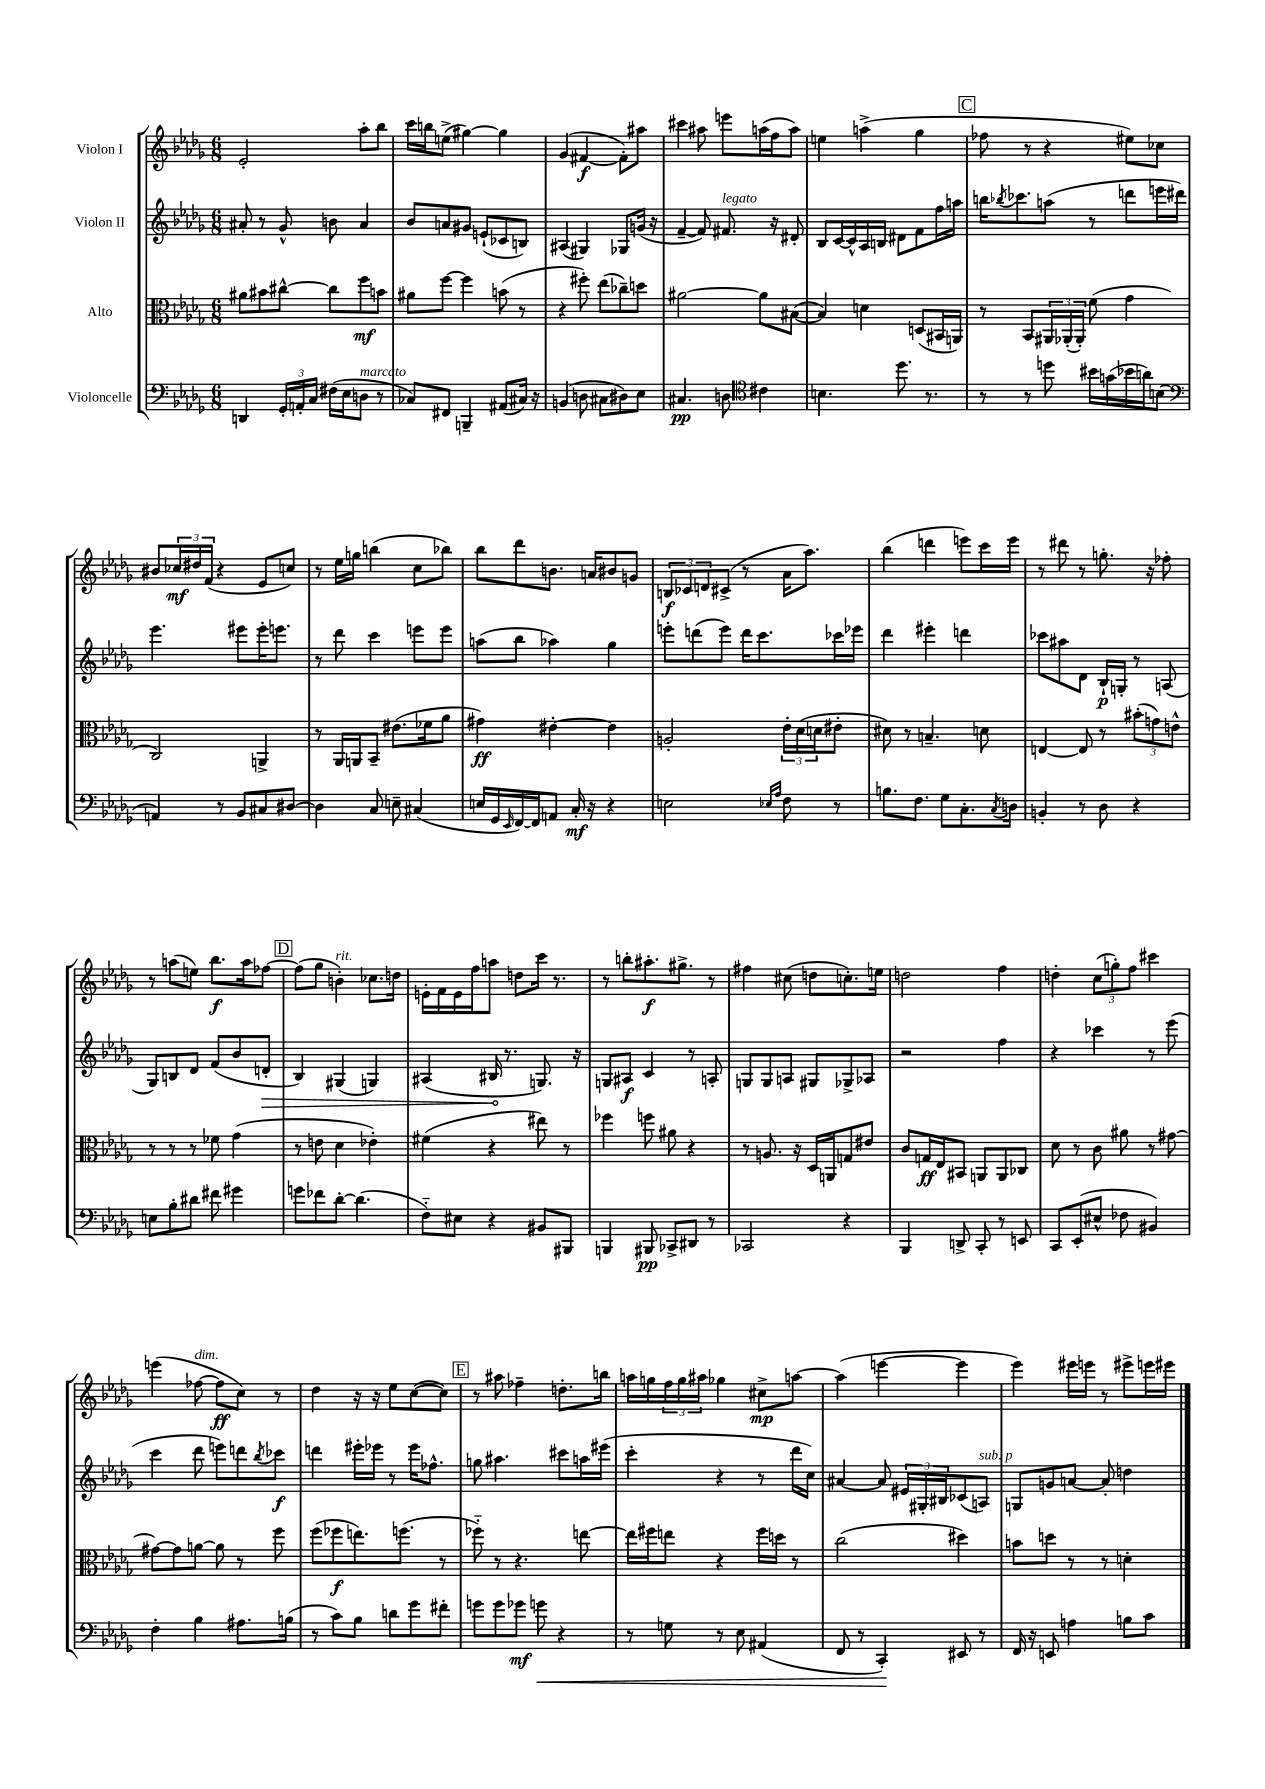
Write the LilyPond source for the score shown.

<<
\new StaffGroup <<
\new Staff = "s0" \with { instrumentName = "Violon I" } {
    \clef treble \key des \major \numericTimeSignature \time 6/8
    ees'2-. aes''8-. bes''8 |
    c'''16 b''16 e''8->( gis''4~) gis''4 |
    ges'4( fis'4~\f fis'8-.) ais''8 |
    cis'''4 ais''8 e'''8 a''16( f''16 a''8) |
    e''4 a''4->( ges''4 |
    \mark \markup { \box "C" } fes''8 r8 r4 eis''8) ces''8 |
    bis'8 \tuplet 3/2 { ces''16\mf dis''16 f'16( } r4 ees'8 c''8) |
    r8 ees''16 g''16 b''4( c''8 bes''8) |
    bes''8 des'''8 b'8. a'16 bis'8 g'8 |
    \tuplet 3/2 { b8\f ces'8 d'8 } cis'8->( r8 aes'16 aes''8.) |
    bes''4( d'''4 e'''8) c'''16 e'''16 |
    r8 dis'''8 r8 g''8.-. r16 fes''8-. |
    r8 a''8( e''8) bes''8.\f a''16 fes''8~ |
    \mark \markup { \box "D" } fes''8( ges''8 b'4-.^\markup { \italic "rit." }) ces''8. d''16 |
    e'16-. f'16 e'16 f''16 a''8 d''8 c'''16 r8. |
    r8 b''8-. ais''8.-.\f gis''8.-> r8 |
    fis''4 cis''8( d''8 c''8.-.) e''16 |
    d''2 f''4 |
    d''4-. \tuplet 3/2 { c''8( g''8-.) f''8 } cis'''4 |
    e'''4( fes''8~^\markup { \italic "dim." } fes''8\ff c''8) r8 |
    des''4 r16 r16 ees''8 c''8~( c''8) |
    \mark \markup { \box "E" } r8 ais''8 fes''4-- d''8.-. b''16 |
    a''16 g''16 \tuplet 3/2 { f''16 g''16 ais''16 } ges''4 cis''8->\mp a''8~ |
    a''4( e'''4~ e'''4 |
    ees'''4) eis'''16 e'''16 r8 eis'''8-> e'''16 eis'''16 \bar "|." |
}
\new Staff = "s1" \with { instrumentName = "Violon II" } {
    \clef treble \key des \major \numericTimeSignature \time 6/8
    ais'8-. r8 ges'8-^ b'8 ais'4 |
    bes'8 a'8 gis'8 e'8-!( ces'8 b8) |
    ais4( gis4) ges8 g'16( r16 |
    f'4~-- f'8) fis'8.^\markup { \italic "legato" } r16 dis'8-. |
    bes8 c'16~ c'16-^ aes16 b16 dis'8 f'8 f''16 a''16 |
    \mark \markup { \box "C" } b''16 \acciaccatura { bes''8 } ces'''8. a''8( r8 d'''8 e'''16 dis'''16) |
    ees'''4. eis'''8 eis'''16-. e'''8. |
    r8 des'''8 c'''4 e'''8 e'''8 |
    a''8( bes''8 aes''4) ges''4 |
    e'''8-. d'''8( e'''8) d'''16 c'''8. ces'''16 ees'''16 |
    des'''4 eis'''4-. d'''4 |
    ces'''8 ais''8 des'8 bes16-!\p g16-. r8 a8( |
    ges8) b8 des'8 f'8( bes'8 \once \override Hairpin.circled-tip = ##t d'8-.\> |
    \mark \markup { \box "D" } bes4) gis4( g4) |
    ais4( bis16\! r8. g8.) r16 |
    g8 ais8\f c'4 r8 a8-. |
    g8 g8 a8 gis8 ges8-> aes8 |
    r2 f''4 |
    r4 ces'''4 r8 ees'''8( |
    c'''4 des'''8 e'''8) d'''8 \acciaccatura { bes''8 } ces'''8\f |
    d'''4 eis'''16-. ees'''16 r8 ees'''16 fes''8.-^ |
    \mark \markup { \box "E" } g''8 ais''4. cis'''8 a''16 eis'''16( |
    c'''4-. r4 r8 des'''16 c''16) |
    ais'4~ ais'8 \tuplet 3/2 { eis'16 gis16-. bis16 } ces'8( a8^\markup { \italic "sub. p" }) |
    g8 g'8 a'8~ a'8-. d''4 \bar "|." |
}
\new Staff = "s2" \with { instrumentName = "Alto" } {
    \clef alto \key des \major \numericTimeSignature \time 6/8
    ais'8 bis'8 cis''8~-^ cis''8 f''8\mf b'8 |
    ais'8 f''8~ f''4 b'8( r8 |
    r4 fis''8-.) ees''8( ces''8--) d''8 |
    ais'2~ ais'8 bis8~( |
    bis4) d'4 d8( bis,16 a,16) |
    \mark \markup { \box "C" } r8 bes,8 \tuplet 3/2 { ais,16 aes,16-.( aes,16-.) } f'8( ges'4 |
    c2) a,4-> |
    r8 aes,16 a,16 bes,8-- eis'8.( fes'16 aes'8 |
    gis'4\ff) eis'4~-. eis'4 |
    a2-. \tuplet 3/2 { ees'16-. des'16( d'16 } eis'8-. |
    dis'8) r8 b4.-- d'8 |
    e4~ e8 r8 \tuplet 3/2 { bis'8-.( g'8) e'8-^ } |
    r8 r8 r8 fes'8 ges'4( |
    \mark \markup { \box "D" } r8 e'8 des'4 ees'4-.) |
    fis'4( r4 eis''8) r8 |
    fes''4 f''8 ais'8 r4 |
    r8 a8. r16 des16 a,16 g8 eis'8 |
    c'8 g16\ff ees16 bis,8 a,8 a,8 ces8 |
    des'8 r8 c'8 ais'8 r8 gis'8~ |
    gis'8~ gis'8 a'8~ a'8 r8 f''8 |
    f''8( fes''8\f e''8.) f''8.( r8 |
    \mark \markup { \box "E" } fes''8-_) r8 r4. e''8~ |
    e''16 fis''16 e''8 r4 fis''16 d''16 r8 |
    c''2( dis''4) |
    b'8 d''8 r8 r8 d'4-. \bar "|." |
}
\new Staff = "s3" \with { instrumentName = "Violoncelle" } {
    \clef bass \key des \major \numericTimeSignature \time 6/8
    d,4 \tuplet 3/2 { ges,16-. a,16-. c16 } fis16( ees16 d8^\markup { \italic "marcato" } r8 |
    ces8) fis,8 b,,4-- ais,8( cis16) r16 |
    b,4( d8 cis8 dis8) ees8 |
    cis4.\pp d8 \clef tenor cis'4 |
    b4. des''8. r8. |
    \mark \markup { \box "C" } r8 r8 d''8 bis'16 g'16( bes'16 a'16) b8( |
    \clef bass a,4) r8 bes,8 cis8 dis8~ |
    dis4 c8 e8-- cis4( |
    e16 ges,16 \grace { ees,16 } f,16~) f,16 a,8 c16-.\mf r16 r4 |
    e2 \grace { ees16 aes16 } f8 r8 |
    b8. f8. ges8 c8.-. \acciaccatura { c8 } d16 |
    b,4-. r8 des8 r4 |
    e8 bes8-. dis'8 fis'8 gis'4 |
    \mark \markup { \box "D" } g'8 fes'8 des'8~-. des'4.( |
    f8-_) eis8 r4 bis,8 bis,,8 |
    b,,4 bis,,8\pp ces,8-> dis,8 r8 |
    ces,2 r4 |
    bes,,4 d,8-> c,8-. r8 e,8 |
    c,8 ees,8-.( eis8-^ fes8 bis,4) |
    f4-. bes4 ais8. b16( |
    r8 c'8) bes8 d'8 ges'8 fis'8-. |
    \mark \markup { \box "E" } g'8 g'8 ges'8\mf g'8\< r4 |
    r8 g8 r8 ees8 ais,4( |
    f,8 r8 c,4-.\!) eis,8 r8 |
    f,16 r16 e,8 a4 b8 c'8 \bar "|." |
}
>>
>>
\layout { \context { \Score \remove "Bar_number_engraver" } }
